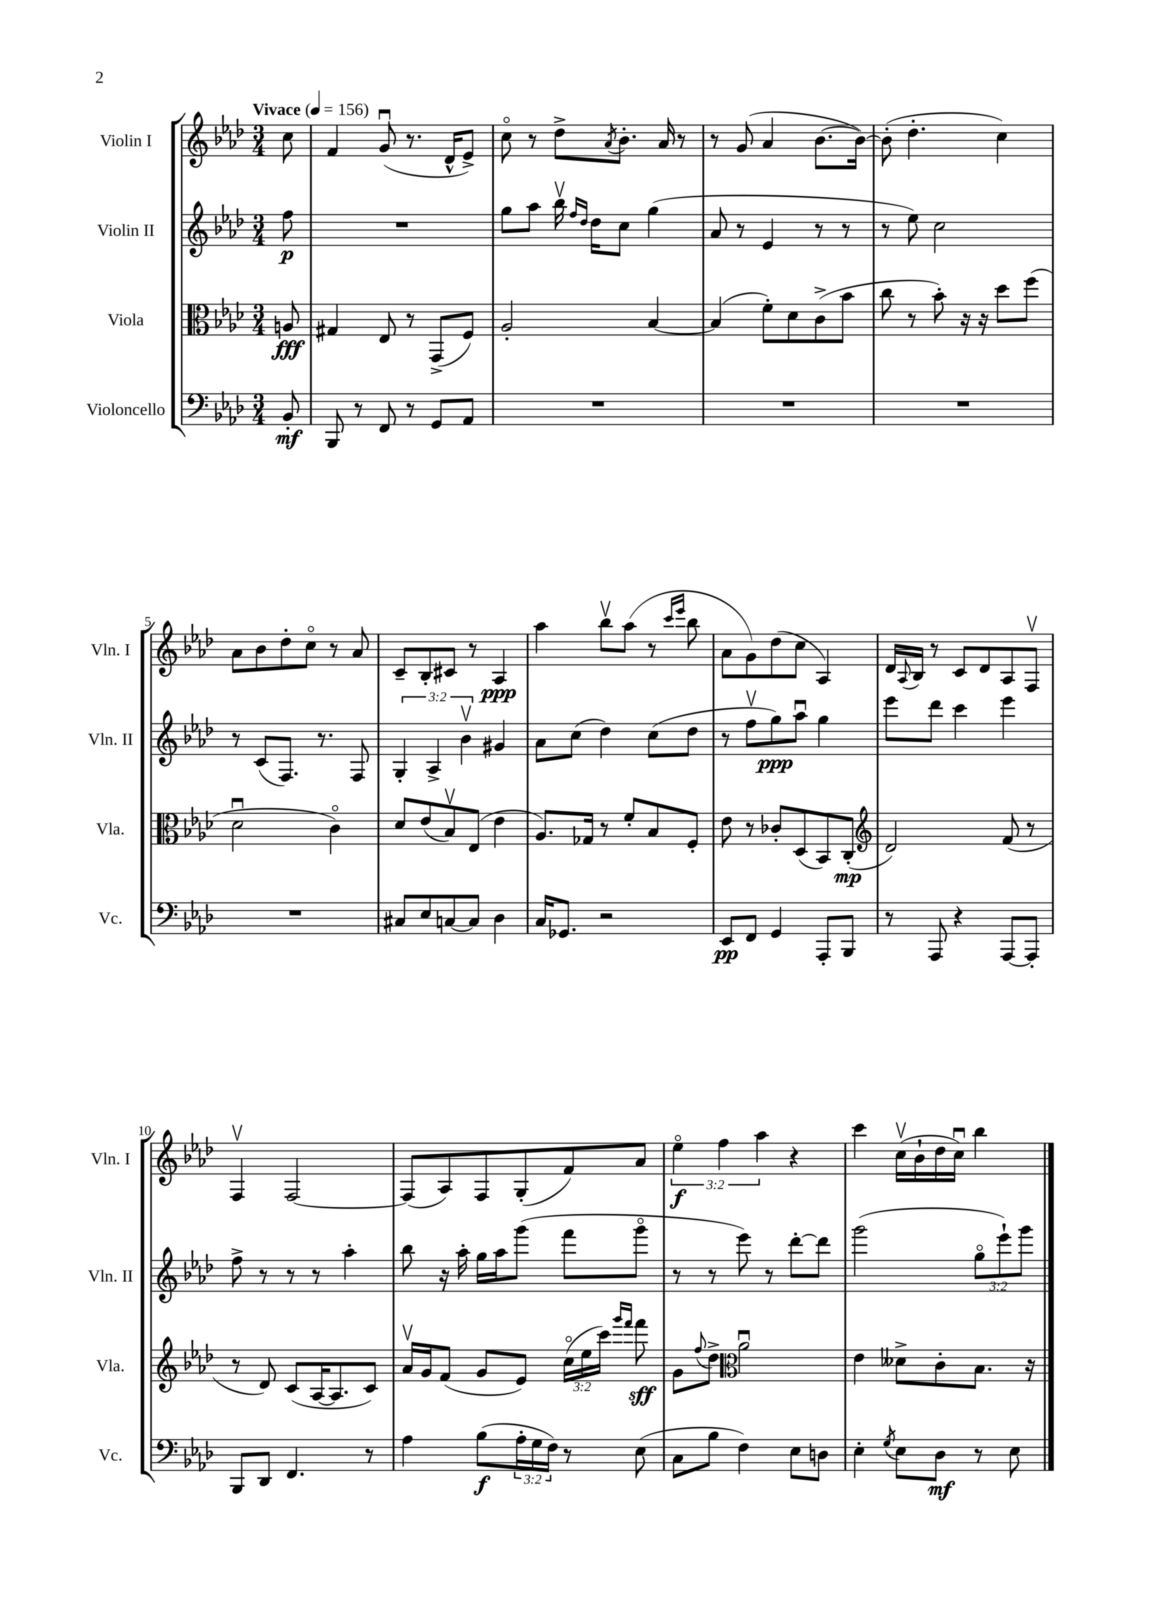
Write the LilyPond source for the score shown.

<<
\new StaffGroup <<
\new Staff = "s0" \with { instrumentName = "Violin I" shortInstrumentName = "Vln. I" } {
    \clef treble \key aes \major \numericTimeSignature \time 3/4 \override Staff.TupletNumber.text = #tuplet-number::calc-fraction-text \partial 8 \tempo "Vivace" 4 = 156
    c''8 |
    f'4 g'8\downbow( r8. des'16-^ ees'8->) |
    c''8\flageolet r8 des''8-> \acciaccatura { aes'8 } bes'8.-. aes'16 r8 |
    r8 g'8( aes'4 bes'8.~ bes'16~) |
    bes'8-.( des''4.-. c''4) |
    aes'8 bes'8 des''8-. c''8\flageolet r8 aes'8 |
    c'8-- bes8-. cis'8 r8 aes4\ppp |
    aes''4 bes''8\upbow aes''8( r8 \grace { c'''16 ees'''16 } bes''8 |
    aes'8 g'8) des''8( c''8 aes4) |
    des'16 \appoggiatura { aes8 } bes16 r8 c'8 des'8 aes8 f8\upbow |
    f4\upbow f2~ |
    f8( aes8) f8 g8-.( f'8) aes'8 |
    \tuplet 3/2 { ees''4\flageolet\f f''4 aes''4 } r4 |
    c'''4 c''16\upbow( bes'16-! des''16 c''16\downbow) bes''4 \bar "|." |
}
\new Staff = "s1" \with { instrumentName = "Violin II" shortInstrumentName = "Vln. II" } {
    \clef treble \key aes \major \numericTimeSignature \time 3/4 \override Staff.TupletNumber.text = #tuplet-number::calc-fraction-text \partial 8
    f''8\p |
    R2. |
    g''8 aes''8 bes''16\upbow \grace { f''16 des''16 } des''16 c''8 g''4( |
    aes'8 r8 ees'4 r8 r8 |
    r8 ees''8) c''2 |
    r8 c'8( f8.) r8. f8 |
    \tuplet 3/2 { g4-. aes4-> bes'4\upbow } gis'4 |
    aes'8 c''8( des''4) c''8( des''8 |
    r8 f''8\upbow g''8\ppp) aes''8\downbow g''4 |
    ees'''8 des'''8 c'''4 ees'''4 |
    f''8-> r8 r8 r8 aes''4-. |
    bes''8 r16 aes''16-. g''16 aes''16 g'''8( f'''8 g'''8\flageolet |
    r8 r8 ees'''8) r8 des'''8~-. des'''8 |
    g'''2( \tuplet 3/2 { g''8\flageolet ees'''8-!) g'''8 } \bar "|." |
}
\new Staff = "s2" \with { instrumentName = "Viola" shortInstrumentName = "Vla." } {
    \clef alto \key aes \major \numericTimeSignature \time 3/4 \override Staff.TupletNumber.text = #tuplet-number::calc-fraction-text \partial 8
    a8\fff |
    gis4 ees8 r8 g,8->( f8) |
    aes2-. bes4~ |
    bes4( f'8-.) des'8 c'8->( bes'8 |
    c''8 r8 bes'8-.) r16 r16 des''8 f''8( |
    des'2\downbow c'4\flageolet) |
    des'8 ees'8( bes8\upbow) ees8( ees'4 |
    aes8.) ges16 r8 f'8-. bes8 f8-. |
    ees'8 r8 ces'8-. des8( bes,8) c8-.\mp( |
    \clef treble des'2) f'8( r8 |
    r8 des'8) c'8( aes16~ aes8. c'8) |
    aes'16\upbow g'16 f'8( g'8 ees'8) \tuplet 3/2 { c''16\flageolet( ees''16 c'''16) } \grace { g'''16 f'''16 } f'''8\sff |
    g'8 \appoggiatura { f''8 } des''8-> \clef alto aes'2\downbow |
    ees'4 deses'8-> c'8-. bes8. r16 \bar "|." |
}
\new Staff = "s3" \with { instrumentName = "Violoncello" shortInstrumentName = "Vc." } {
    \clef bass \key aes \major \numericTimeSignature \time 3/4 \override Staff.TupletNumber.text = #tuplet-number::calc-fraction-text \partial 8
    bes,8-.\mf |
    bes,,8 r8 f,8 r8 g,8 aes,8 |
    R2. |
    R2. |
    R2. |
    R2. |
    cis8 ees8 c8~ c8 des4 |
    c16 ges,8. r2 |
    ees,8\pp f,8 g,4 aes,,8-. bes,,8 |
    r8 aes,,8 r4 aes,,8~ aes,,8-. |
    bes,,8 des,8 f,4. r8 |
    aes4 bes8\f( \tuplet 3/2 { aes16-. g16 f16) } r8 ees8( |
    c8 bes8 f4) ees8 d8 |
    ees4-. \acciaccatura { g8 } ees8 des8\mf r8 ees8 \bar "|." |
}
>>
>>
